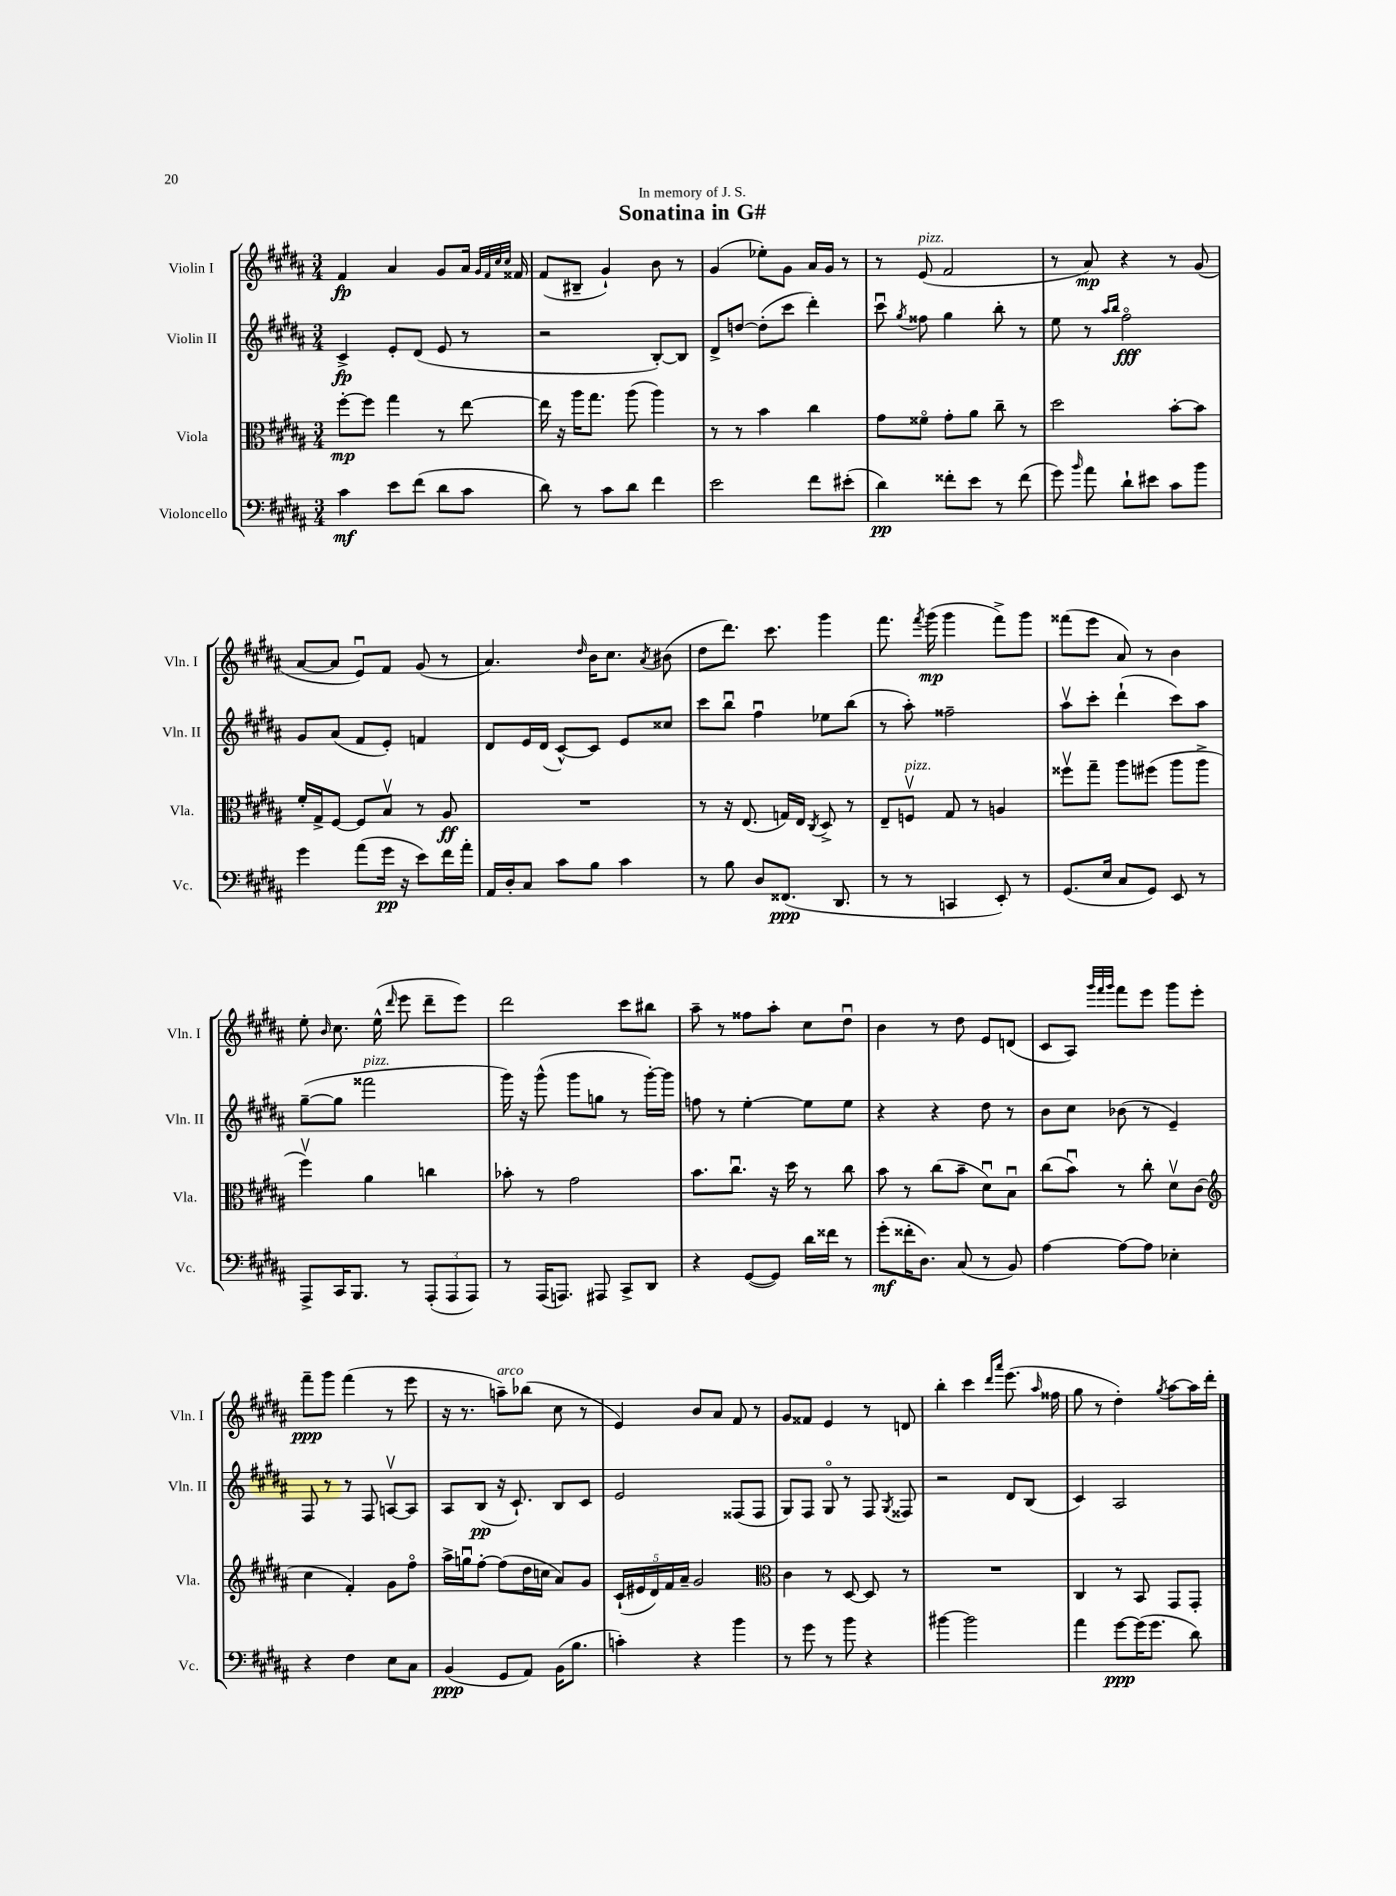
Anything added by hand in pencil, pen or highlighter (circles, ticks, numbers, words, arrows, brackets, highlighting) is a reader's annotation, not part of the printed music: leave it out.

**kern	**kern	**kern	**kern
*staff4	*staff3	*staff2	*staff1
*clefF4	*clefC3	*clefG2	*clefG2
*k[f#c#g#d#a#]	*k[f#c#g#d#a#]	*k[f#c#g#d#a#]	*k[f#c#g#d#a#]
*M3/4	*M3/4	*M3/4	*M3/4
4c#	[8ff#'	4c#^	4f#
.	8ff#]	.	.
8e	4gg#	8e'	4a#
(8f#	.	(8d#	.
8d#	8r	8e	8g#
8c#	[8ee	8r	16a#
.	.	.	32qqg#
.	.	.	32qqf#
.	.	.	32qqcc#
.	.	.	32qqcc#
.	.	.	16f##
=	=	=	=
8d#)	16ee]	2r	(8f#
.	16r	.	.
8r	16aa#	.	8B#~
.	8.gg#	.	.
8c#	.	.	4g#`)
8d#	(8aa#	.	.
4f#	4aa#)	[8B')	8b
.	.	8B]	8r
=	=	=	=
2e	8r	8d#^	(4g#
.	8r	[8dd	.
.	4b	(8dd']	8ee-')
.	.	8ccc#	8g#
8f#	4cc#	4ddd#')	16a#
.	.	.	16g#
(8e#'	.	.	8r
=	=	=	=
4d#)	8g#	8ccc#u	8r
.	.	8qgg#	.
.	8f##o	8ff##	(8e
8f##'	8g#'	4gg#	2f#
8e	8a#	.	.
8r	8cc#~	8bb'	.
(8f##	8r	8r	.
=	=	=	=
8g#)	2dd#	8ee	8r
16qqb	.	.	.
8a#	.	8r	8a#)
.	.	16qqaa#	.
.	.	16qqbb	.
8d#`	.	2ff#o	4r
8e#	.	.	.
8c#	[8b'	.	8r
8b	8b]	.	(8g#
=	=	=	=
4g#	16f#'	8g#	[8a#
.	16G#^	.	.
.	[8F#	(8a#	8a#]
(8a#	8F#]	8f#	8eu)
16g#	8Bv	8e')	8f#
16r	.	.	.
8e)	8r	4f	(8g#
16f#	8A#	.	8r
16a#'	.	.	.
=	=	=	=
16AA#	2.r	8d#	4.a#)
16D#'	.	.	.
8C#	.	16e	.
.	.	(16d#	.
8c#	.	[8c#^^)	.
.	.	.	16qqdd#
8B	.	8c#]	16b
.	.	.	8.cc#
4c#	.	8e	.
.	.	.	8qa#
.	.	8cc##	(8b#
=	=	=	=
8r	8r	8ccc#	8dd#
8B	16r	8bbu	8.ddd#)
.	(8.E	.	.
8D#	.	4ff#u	.
.	.	.	8.ccc#
(8.FF##	16G)	.	.
.	16E	.	.
.	8qC#	.	.
.	8D#^	8ee-	4ggg#
8.DD#	.	.	.
.	8r	(8bb	.
=	=	=	=
8r	8E~	8r	8.fff#
8r	8Fv	8aa#')	.
.	.	.	8qfff#
.	.	.	(16ggg#
4CC	8G#	2ff##~	4ggg#
.	8r	.	.
8EE')	4A	.	8fff#^)
8r	.	.	8ggg#
=	=	=	=
(8.GG#	8ff##v	8aa#v	(8fff##
.	8gg#~	8ccc#'	8eee
16E	.	.	.
8C#	8aa#	(4ddd#`	8a#)
8GG#)	(8ff#	.	8r
8EE	8aa#	8ccc#)	4b
8r	8aa#^	8aa#	.
=	=	=	=
8AAA#^	4ff#v)	([8gg#~	8ee'
.	.	.	16qqb
16CC#	.	8gg#]	8.cc#
8.BBB	.	.	.
.	4a#	2fff##	.
.	.	.	(16ee^^
.	.	.	16qqddd#
8r	.	.	8eee
(12AAA#'	4cc	.	8ddd#~
12AAA#	.	.	.
.	.	.	8eee)
12AAA#)	.	.	.
=	=	=	=
8r	8b-'	16ggg#)	2ddd#
.	.	16r	.
(16AAA#	8r	(8ggg#^^	.
8.AAA)	.	.	.
.	2g#	8ggg#	.
8AAA#	.	8gg	.
8CC#^	.	8r	8ccc#
8DD#	.	[16ggg#')	8bb#
.	.	16ggg#]	.
=	=	=	=
4r	8.b	8ff	8aa#~
.	.	8r	8r
.	8.cc#u	.	.
([8GG#	.	[4ee'	8ff##
8GG#])	16r	.	8aa#'
.	16dd#	.	.
16d#	8r	8ee]	8cc#
16f##	.	.	.
8r	8cc#	8ee	8dd#u
=	=	=	=
(8g#'	8b	4r	4b
16f##'	8r	.	.
8.D#)	.	.	.
.	(8cc#	4r	8r
(8C#	8b~	.	8dd#
8r	8d#u)	8dd#	8e
8BB)	8Bu	8r	(8d
=	=	=	=
[4A#	(8cc#	8b	8c#
.	8bu)	8cc#	8A#)
.	.	.	32qqggg#
.	.	.	32qqfff#
.	.	.	32qqggg#
8A#_	8r	(8b-	8fff#
8A#]	8cc#'	8r	8eee
4E-'	8d#v	4e~)	8ggg#
.	(8c#	.	8eee'
=	=	=	=
*	*clefG2	*	*
4r	4cc#	8F#	8fff#~
.	.	8r	8ggg#
4F#	4f#')	8r	(4fff#
.	.	8F#	.
8E	8g#	[8Av	8r
8C#	8ff#o	8A]	8eee
=	=	=	=
(4BB	16aa#^	8A#	16r
.	16ggu	.	8.r
.	[8ff#'	(8B	.
8GG#	(8ff#]	16r	8aa~)
.	.	8.c#`)	.
8AA#)	16dd#	.	(8bb-
.	16cc	.	.
(16BB	8a#)	8B	8cc#
8.B	.	.	.
.	8g#	8c#	8r
=	=	=	=
4c')	(20c#`	2e	4e)
.	20e#	.	.
.	20d#)	.	.
.	20f#	.	.
.	20a#~	.	.
4r	2g#	.	8b
.	.	.	8a#
4b	.	(8F##	8f#
.	.	8F##	8r
=	=	=	=
*	*clefC3	*	*
8r	4c#	8G#)	8g#
8g#	.	8F#	8f##
8r	8r	8G#o	4e
8b	[8D#	8r	.
4r	8D#]	8F#	8r
.	.	8qG#	.
.	8r	8F##	8d
=	=	=	=
[4b#	2.r	2r	4bb'
2b#]	.	.	4ccc#
.	.	.	16qqddd#
.	.	.	16qqaaa#
.	.	8d#	(8.eee
.	.	(8B	.
.	.	.	16qqaa#
.	.	.	16ff##
=	=	=	=
4a#	4C#	4c#)	8gg#
.	.	.	8r
[8g#	8r	2A#	4dd#')
(16g#]	8BB	.	.
8.g#	.	.	.
.	.	.	8qgg#
.	8GG#	.	[8aa#
8d#)	8GG#'	.	16aa#]
.	.	.	16ddd#'
==	==	==	==
*-	*-	*-	*-
